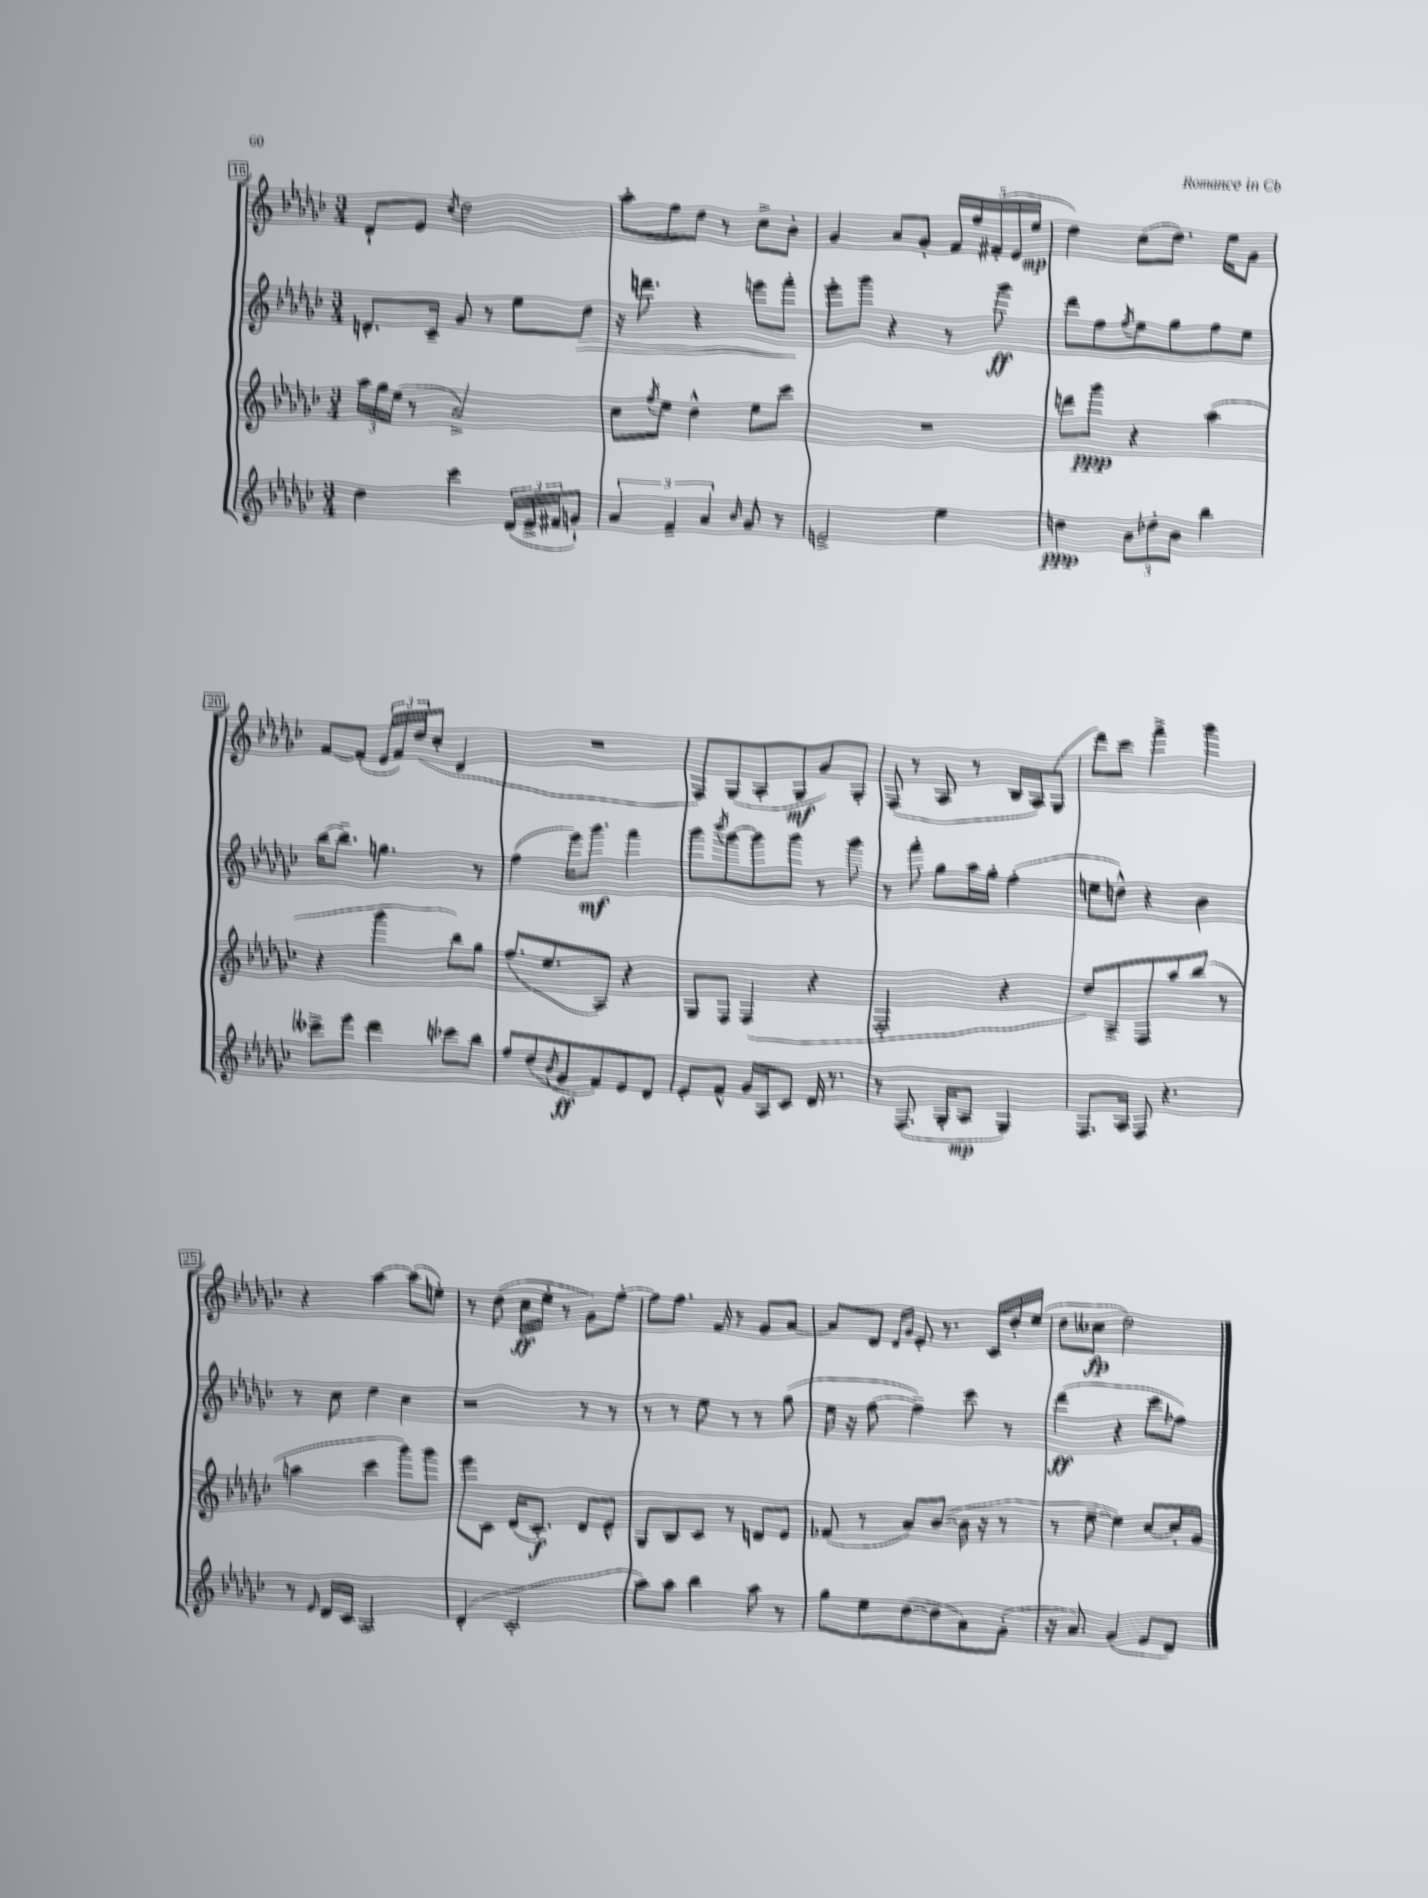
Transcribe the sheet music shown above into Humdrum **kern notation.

**kern	**dynam	**kern	**dynam	**kern	**dynam	**kern	**dynam
*part4	*part4	*part3	*part3	*part2	*part2	*part1	*part1
*staff4	*staff4	*staff3	*staff3	*staff2	*staff2	*staff1	*staff1
*clefG2	*	*clefG2	*	*clefG2	*	*clefG2	*
*k[b-e-a-d-g-c-]	*	*k[b-e-a-d-g-c-]	*	*k[b-e-a-d-g-c-]	*	*k[b-e-a-d-g-c-]	*
*M3/4	*	*M3/4	*	*M3/4	*	*M3/4	*
=16	=16	=16	=16	=16	=16	=16	=16
4dd-\	.	24aa-\LL	.	8.dn'/L	.	8d-`/L	.
.	.	24gg-\	.	.	.	.	.
.	.	(24ee-\JJ	.	.	.	.	.
.	.	8r	.	.	.	8e-/J	.
.	.	.	.	16c-~/Jk	.	.	.
.	.	.	.	.	.	8qcc-/	.
4ccc-\	.	2a-^/)	.	8g-/	.	2dd-\	.
.	.	.	.	8r	.	.	.
(24d-/LL	.	.	.	8ee-\L	.	.	.
24e-^/	.	.	.	.	.	.	.
24f#X/J	.	.	.	.	.	.	.
!	!	!	!	!	!LO:HP:b	!	!
8gn`/J)	.	.	.	8dd-\J	>	.	.
=17	=17	=17	=17	=17	=17	=17	=17
6a-/	.	8cc-\L	.	16r	.	8aa-'\L	.
.	.	.	.	8.dddn\	.	.	.
.	.	8qff/	.	.	.	.	.
.	.	8ee-\J	.	.	.	8ff\	.
6f~/	.	.	.	.	.	.	.
.	.	4dd-^^\	.	4r	.	8dd-\J	.
6a-/	.	.	.	.	.	.	.
.	.	.	.	.	.	8r	.
16qqb-/	.	.	.	.	.	.	.
8g-/	.	8ee-\L	.	8eeen\L	.	8cc-^\L	.
8r	.	8ccc-\J	.	8fff'\J	.	8b-'\J	.
.	.	.	.	.	]	.	.
=18	=18	=18	=18	=18	=18	=18	=18
2en^/	.	2.r	.	8eee-'\L	.	4g-/	.
.	.	.	.	8ggg-\J	.	.	.
.	.	.	.	4r	.	8a-/L	.
.	.	.	.	.	.	8g-'/J	.
4ee-\	.	.	.	8r	.	20f/LL	.
.	.	.	.	.	.	20ff/	.
.	.	.	.	.	.	(20f#X'/	.
.	.	.	.	8ggg-\	ff	.	.
.	.	.	.	.	.	20e-/	.
.	.	.	.	.	.	20ee-/JJ	mp
=19	=19	=19	=19	=19	=19	=19	=19
4ddn\	ppp	8dddn\L	.	8ddd-\L	.	4dd-\)	.
.	.	8ggg-\J	ppp	8ff\	.	.	.
.	.	.	.	8qff/	.	.	.
12b-\L	.	4r	.	8ee-\	.	(8cc-\L	.
12dd-X'\	.	.	.	.	.	.	.
.	.	.	.	8gg-\	.	8.dd-\J)	.
12b-\J	.	.	.	.	.	.	.
4bb-\	.	(4aa-\	.	8ff\	.	.	.
.	.	.	.	.	.	16ee-\KL	.
.	.	.	.	8ee-\J	.	8g-\J	.
!!LO:LB:g=z
=20	=20	=20	=20	=20	=20	=20	=20
8ccc--X^\L	.	4r	.	[16bb-\KL	.	[8f/L	.
.	.	.	.	8.bb-~\J]	.	.	.
8eee-\J	.	.	.	.	.	(8f'/J]	.
4ddd-\	.	4ggg-\	.	4.ggn\	.	24e-/LL	.
.	.	.	.	.	.	24f/)	.
.	.	.	.	.	.	(24dd-/J	.
.	.	.	.	.	.	8cc-'/J	.
8ccc-X\L	.	8bb-\L)	.	.	.	4d-/	.
8bb-\J	.	8gg-\J	.	8r	.	.	.
=21	=21	=21	=21	=21	=21	=21	=21
8ff/L	.	(8.ff/L	.	(4ff\	.	2.r	.
(8dd-/	.	.	.	.	.	.	.
.	.	8.ee-/	.	.	.	.	.
8qb-/	.	.	.	.	.	.	.
8g-/	ff	.	.	16eee-\KL)	.	.	.
.	.	.	.	8.ggg-\J	mf	.	.
8f/)	.	8A-/J)	.	.	.	.	.
8e-/	.	4r	.	4fff\	.	.	.
8d-/J	.	.	.	.	.	.	.
=22	=22	=22	=22	=22	=22	=22	=22
8e-'/L	.	8G-/L	.	8ggg-\L	.	8F/L)	.
.	.	.	.	8qbbb-/	.	.	.
8f^^/J	.	8F/J	.	[8ggg-\	.	(8G-/	.
16g-/LL	.	(4F/	.	8ggg-\]	.	8A-'/	.
16A-/J	.	.	.	.	.	.	.
8c-/J	.	.	.	8ggg-\J	.	8G-/	mf
16d-/	.	4r	.	8r	.	8g-/)	.
8.r	.	.	.	.	.	.	.
.	.	.	.	8ggg-\	.	8G-'/J	.
=23	=23	=23	=23	=23	=23	=23	=23
8r	.	2F'/	.	8r	.	(8F/	.
(8.F/	.	.	.	8fff'\	.	8r	.
.	.	.	.	8gg-\L	.	8A-/	.
16G-'/KL	.	.	.	.	.	.	.
8A-/J	mp	.	.	16aa-\L	.	8r	.
.	.	.	.	16gg-'\JJ	.	.	.
4G-/)	.	4r	.	(4ff'\	.	16B-/LL	.
.	.	.	.	.	.	16A-/J)	.
.	.	.	.	.	.	(8G-/J	.
=24	=24	=24	=24	=24	=24	=24	=24
8.F/L	.	8dd-/L)	.	8een\L	.	8ddd-\L)	.
.	.	8A-^/	.	8ddn^^\J)	.	8ccc-\J	.
16A-/Jk	.	.	.	.	.	.	.
8F/	.	8F/	.	4r	.	4fff^\	.
4.r	.	8aa-/	.	.	.	.	.
.	.	(8bb-/J	.	4b-\	.	4ggg-\	.
.	.	8r	.	.	.	.	.
!!LO:LB:g=z
=25	=25	=25	=25	=25	=25	=25	=25
8r	.	4aan\	.	8r	.	4r	.
16qqe-/	.	.	.	.	.	.	.
16d-/LL	.	.	.	8cc-\	.	.	.
16c-/JJ	.	.	.	.	.	.	.
2A-/	.	4ccc-\	.	4dd-\	.	[4aa-\	.
.	.	8ggg-\L)	.	4cc-\	.	(8aa-\L]	.
.	.	8ggg-\J	.	.	.	8een'\J)	.
=26	=26	=26	=26	=26	=26	=26	=26
(4d-'/	.	8eee-\L	.	2r	.	8r	.
.	.	8c-\J	.	.	.	(8dd-\	.
2c-'/	.	(16d-/KL	.	.	.	16cc-\LL	ff
.	.	8.c-'/J)	f	.	.	16ee-'\JJ	.
.	.	.	.	.	.	8r	.
.	.	8d-/L	.	8r	.	8g-\L)	.
.	.	8e-^^/J	.	8r	.	[8ff'\J	.
=27	=27	=27	=27	=27	=27	=27	=27
8aa-\L)	.	8G-/L	.	8r	.	8ff\L]	.
8aa-\J	.	8B-/	.	8r	.	8.ff\J	.
4bb-\	.	8c-/J	.	8ee-\	.	.	.
.	.	.	.	.	.	16f/	.
.	.	8r	.	8r	.	8r	.
8aa-\	.	8dn/L	.	8r	.	8g-/L	.
8r	.	8e-/J	.	(8gg-\	.	[8a-/J	.
=28	=28	=28	=28	=28	=28	=28	=28
8gg-\L	.	(8f-X/	.	16ee-\	.	8a-/L]	.
.	.	.	.	16r	.	.	.
8ee-\	.	8r	.	[8ff\	.	8d-/J	.
.	.	.	.	.	.	16qqd-/LL	.
.	.	.	.	.	.	16qqg-/JJ	.
([8dd-\	.	8a-/L)	.	4ff~\])	.	8e-'/	.
8dd-\]	.	([8b-/J	.	.	.	8.r	.
8a-\)	.	16b-\]	.	8ccc-\	.	.	.
.	.	16r	.	.	.	16c-/LL	.
(8g-'\J	.	8r	.	8r	.	16dd-'/	.
.	.	.	.	.	.	(16ee-/JJ	.
=29	=29	=29	=29	=29	=29	=29	=29
16r	.	8r	.	(4ddd-\	ff	8dd-\L	.
8.a-/)	.	.	.	.	.	.	.
.	.	[8ee-~\	.	.	.	8cc--X\J	fp
(4g-/	.	4ee-\])	.	4r	.	2dd-\)	.
8e-/L	.	[8cc-/L	.	8ccc-\L	.	.	.
8d-/J)	.	16cc-'/L]	.	8ff-X\J)	.	.	.
.	.	16g-/JJ	.	.	.	.	.
==	==	==	==	==	==	==	==
*-	*-	*-	*-	*-	*-	*-	*-
